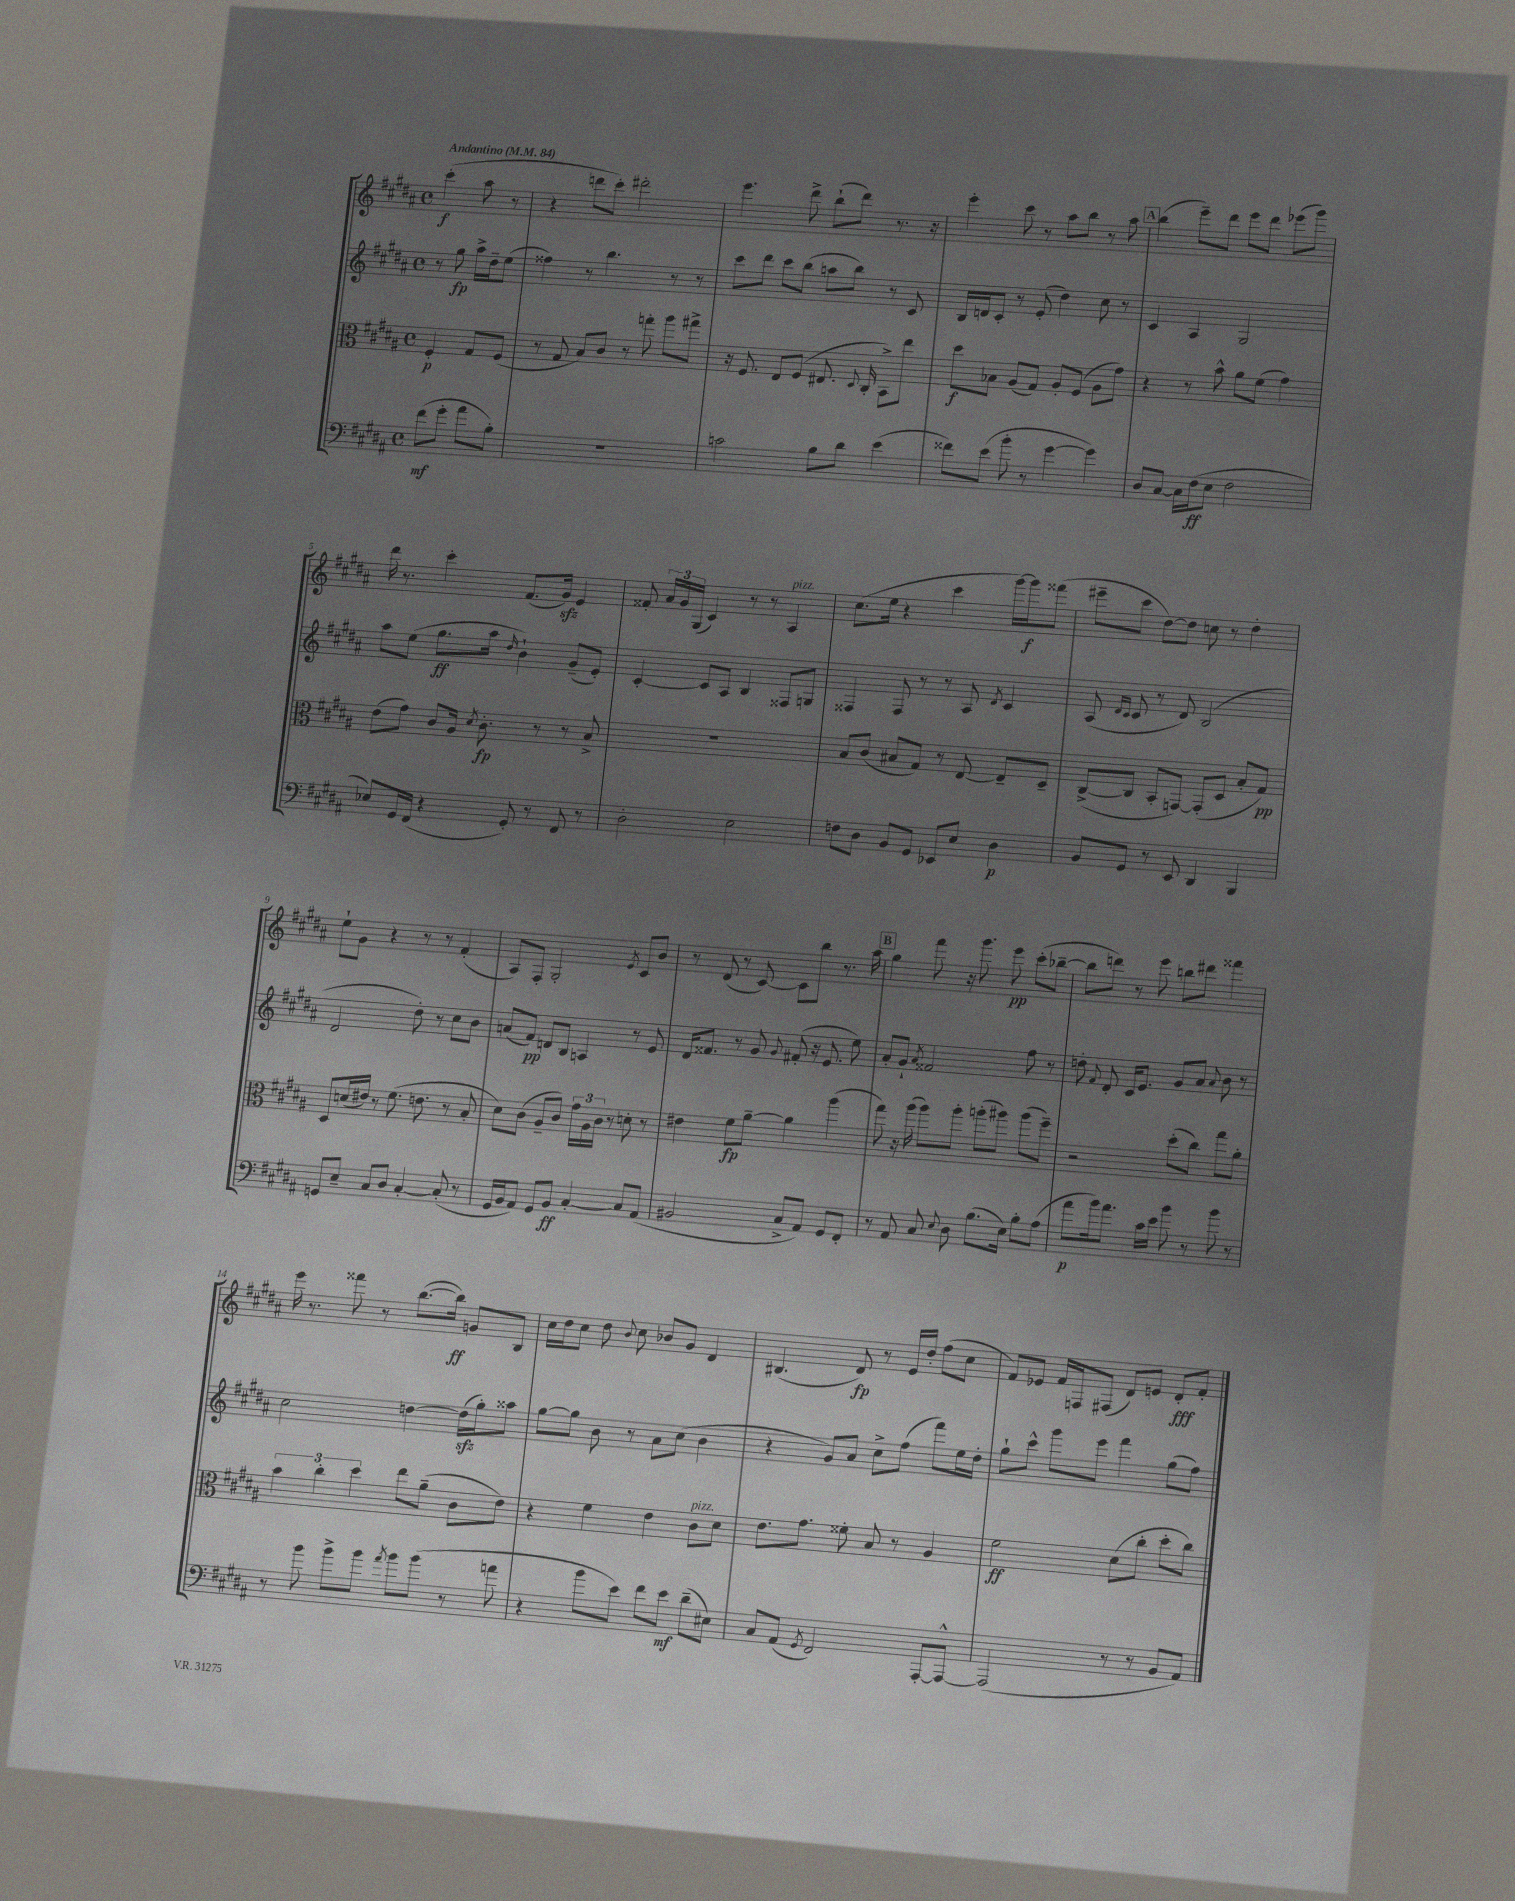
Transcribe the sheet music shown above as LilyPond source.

<<
\new StaffGroup <<
\new Staff = "s0" {
    \clef treble \key b \major \defaultTimeSignature \time 4/4 \partial 2 \tempo "Andantino" 4 = 84
    \autoBeamOff cis'''4-.\f( ais''8 r8 |
    r4 d'''8[ cis'''8]-.) dis'''2-. |
    e'''4. dis'''8-> b''8[-!( dis'''8]) r8. r16 |
    e'''4-. cis'''8 r8 ais''8[ b''8] r8 ais''8 |
    \mark \markup { \box "A" } b''4( e'''8[--) dis'''8] e'''8[ dis'''8] ees'''8[( gis'''8]) |
    dis'''16 r8. cis'''4-. fis'8.[( gis'16]\sfz) e'4 |
    fisis'8-. \tuplet 3/2 { ais'16[ gis'16 gis16]( } cis'4) r8 r8 ais4^\markup { \italic "pizz." } |
    cis''8.[( e''16] r4 cis'''4 gis'''16[~) gis'''16\f fisis'''8]( |
    eis'''8[-- cis'''8] dis''8[~) dis''8] c''8 r8 dis''4-. |
    e''8[-! gis'8] r4 r8 r8 fis'4-.( |
    ais8[) fis8]-. gis2-. \acciaccatura { e'8 } cis'8[ b'8] |
    r8 dis'8( r8 cis'8~) cis'8[ b''8] r8. ais''16 |
    \mark \markup { \box "B" } gis''4 fis'''8 r16 gis'''8. e'''8\pp cis'''8[-.( bes''8]~-- |
    bes''8[ d'''8]) r8 e'''8 b''8[ dis'''8] fisis'''4 |
    e'''16 r8. fisis'''8 r8 b''8.[~( b''16]\ff) g'8[ b8] |
    cis''16[ dis''16 cis''8] dis''8 \appoggiatura { b'8 } cis''8 bes'8[ gis'8] dis'4 |
    bis4.( dis'8\fp) r8 e'16[ dis''16]-. fis''8[( cis''8] |
    fis'8[) ees'8] fis'16[ f16 fis8]( dis'8[) e'8] dis'8[-.\fff fis'8]-. \bar "|." |
}
\new Staff = "s1" {
    \clef treble \key b \major \defaultTimeSignature \time 4/4 \partial 2
    \autoBeamOff r8 gis''8\fp ais''16[-> dis''16-- e''8]( |
    fisis''4) r8 b''4. r8 r8 |
    cis'''8[ dis'''8] cis'''8[ b''8]( a''8[ b''8]) r8 cis'8 |
    b16[ d'16 cis'8]-. r8 e'8-.( dis''4) cis''8 r8 |
    \mark \markup { \box "A" } cis'4 ais4 gis2 |
    ais''8[ e''8]( gis''8.[\ff ais''16] \grace { dis''16 } b'4-!) gis'8[--( e'8]-.) |
    cis'4~-. cis'8[ ais8] b4 fisis8[ g8] |
    fisis4 fisis8 r8 r8 ais8 \acciaccatura { dis'8 } cis'4 |
    ais8( \grace { dis'16[ cis'16] } cis'8 r8 dis'8) b2( |
    dis'2 dis''8-.) r8 cis''8[ b'8] |
    a'8[( fis'8]\pp) d'8[ b8] a4 r8 e'8 |
    dis'16[ fisis'8.] r8 gis'8 \appoggiatura { gis'8 } fis'8-.( r16 e'8. e''8) |
    \mark \markup { \box "B" } ais'8[-. gis'8]-! \acciaccatura { ais'8 } fisis'2 fis''8 r8 |
    d''8-. \appoggiatura { fis'8 } dis'8-. cis'16[ e'8.] gis'8[ ais'8] \appoggiatura { ais'8 } b'8 r8 |
    cis''2 d''4~ d''16[\sfz( gis''16-.) aisis''8] |
    gis''8[~ gis''8] b'8 r8 ais'8[ cis''8]( b'4 |
    r4 gis'8[) ais'8] cis''8[-> fis''8]( fis'''8[) e''16 dis''16]-. |
    gis''8[-! cis'''8]-^ gis'''8[ e'''8] fis'''4 gis''8[( fis''8]) \bar "|." |
}
\new Staff = "s2" {
    \clef alto \key b \major \defaultTimeSignature \time 4/4 \partial 2
    \autoBeamOff fis4-.\p gis8[ fis8]( |
    r8 gis8 b8[) cis'8] r8 g''8-. ais''8[ gis''8]-> |
    r16 fis8. e8[ fis8]( eis8. \appoggiatura { dis8 } cis16-. b,8[->) e''8] |
    dis''8[\f bes8] ais8[( gis8]) ais8[-. fis8]( ais8[ gis'8]) |
    \mark \markup { \box "A" } r4 r8 b'8-^ ais'8[ fis'8]( gis'4) |
    e'8[( gis'8]) cis'8[ ais16] \acciaccatura { dis'8 } cis'8.-.\fp r8 r8 b8-> |
    R1 |
    b8[ cis'8]( bis8[ gis8]) r8 e8~ e8[-- dis8]-- |
    cis8[~->( cis8] b,8[-. g,8]~) g,8[-.( dis8] b8[-. gis8]\pp) |
    dis8[ d'16( eis'16]) r8 fis'8.( e'8. r8 b8-. |
    dis'8[) cis'8]( ais8[-- cis'8]) \tuplet 3/2 { gis'16[ ais16 cis'16] } r8 d'8-. r8 |
    eis'4 fis'8[\fp ais'8]~-- ais'4 ais''4( |
    \mark \markup { \box "B" } gis''8) r16 ais''16( ais''8[) ais''8]-. a''8[-.( ais''8]) ais''8[( fis''8]--) |
    r2 dis''8[-.( cis''8]) gis''8[ ais'8]-. |
    \tuplet 3/2 { b'4 cis''4-. dis''4 } e''8[ ais'8]--( cis'8[ e'8]) |
    r4 fis'4 e'4 cis'8[^\markup { \italic "pizz." } dis'8] |
    e'8.[ gis'8.] fisis'8-. b8 r8 ais4 |
    fis'2\ff dis'8[( cis''8]-. dis''8[-. cis''8]) \bar "|." |
}
\new Staff = "s3" {
    \clef bass \key b \major \defaultTimeSignature \time 4/4 \partial 2
    \autoBeamOff fis'8[\mf( gis'8]-. ais'8[ b8]-.) |
    R1 |
    c'2 b8[ dis'8] e'4( |
    fisis'8[) e'8]( b'8-. r8 gis'4~ gis'4) |
    \mark \markup { \box "A" } dis8[ cis8]~ cis16[ fis16\ff( e8] fis2 |
    ees8[) gis,16 fis,16]( r4 gis,8-.) r8 fis,8 r8 |
    dis2-. e2 |
    f8[ dis8] b,8[ gis,8] ees,8[ e8] dis4\p |
    b,8[ gis,8] r8 e,8 dis,4 b,,4 |
    g,8[ e8]-- cis8[ dis8] cis4~-. cis8-.( r8 |
    gis,16[ b,16 ais,8]) gis,8[ b,8]\ff cis4~-. cis8[ ais,8]( |
    bis,2 cis8[-> ais,8]) gis,8[ fis,8]-. |
    \mark \markup { \box "B" } r8 ais,8 cis8 \appoggiatura { e8 } dis8 b8.[( e16]) b8[-. ais8]( |
    ais'8[\p b'16) ais'8.] cis'16[ e'16] b'8 r8 b'8 r8 |
    r8 b'8 b'8[-> b'8] \acciaccatura { ais'8 } b'8[ b'8]( r8 a'8 |
    r4 b'8[ e'8]) fis'8[ e'8]\mf dis'8[--( eis8]) |
    cis8[ ais,8]( \acciaccatura { gis,8 } fis,2) ais,,8[~-. ais,,8]~-^ |
    ais,,2( r8 r8 b,8[ ais,8]) \bar "|." |
}
>>
>>
